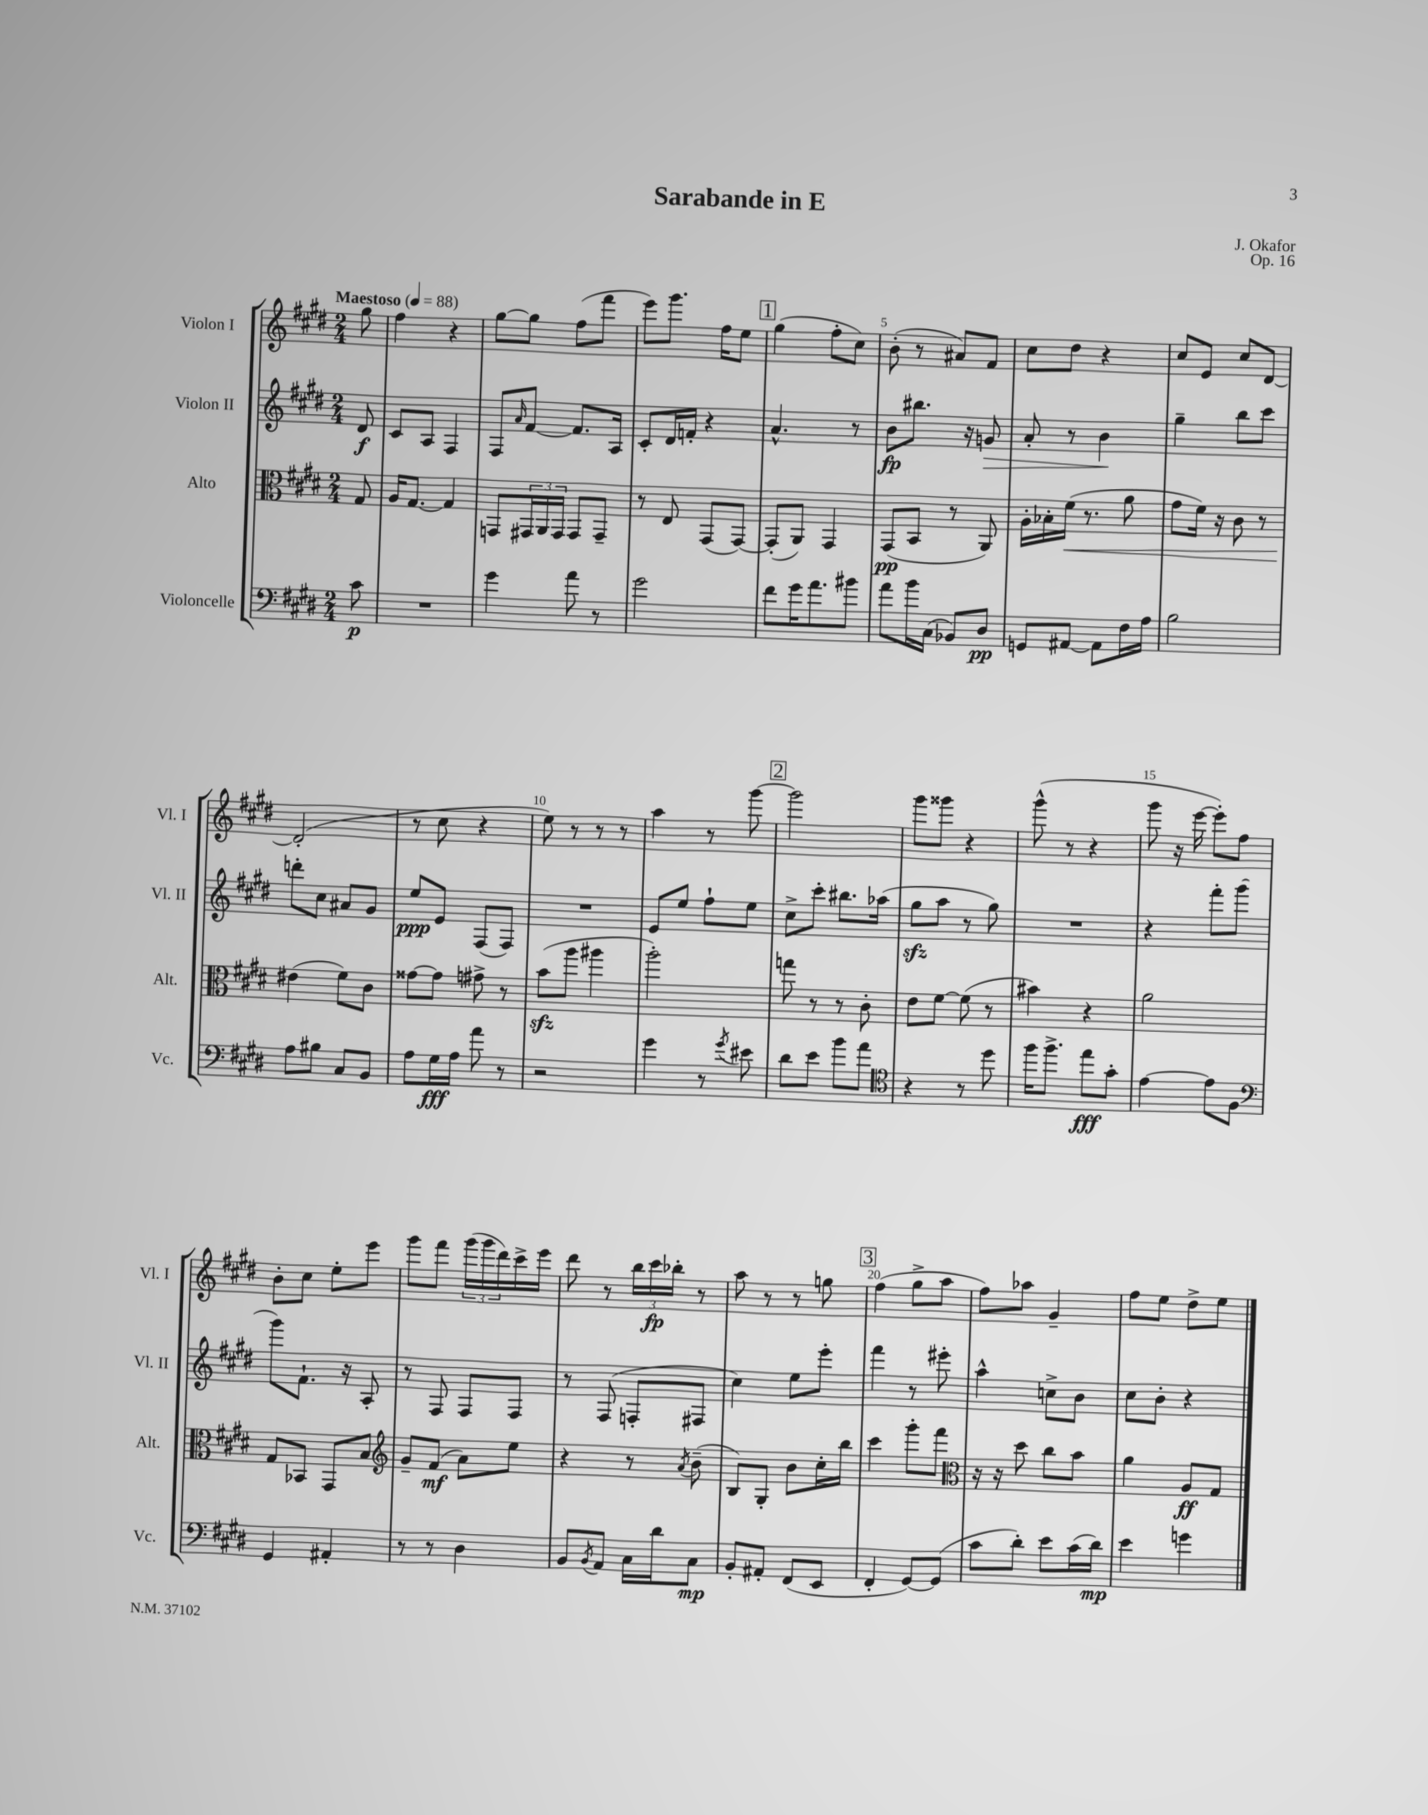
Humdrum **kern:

**kern	**kern	**kern	**kern
*staff4	*staff3	*staff2	*staff1
*clefF4	*clefC3	*clefG2	*clefG2
*k[f#c#g#d#]	*k[f#c#g#d#]	*k[f#c#g#d#]	*k[f#c#g#d#]
*M2/4	*M2/4	*M2/4	*M2/4
*MM88	*MM88	*MM88	*MM88
8c#	8G#	8d#	8gg#
=	=	=	=
2r	16A	8c#	4ff#
.	[8.G#	.	.
.	.	8A	.
.	4G#]	4F#	4r
=	=	=	=
4g#	8GG	8F#	[8gg#
.	.	16qqa	.
.	24GG#	[8f#	8gg#]
.	24AA	.	.
.	24GG#	.	.
8a	8GG#	8.f#]	(8ff#
8r	8GG#~	.	8fff#
.	.	16A	.
=	=	=	=
2g#	8r	8c#'	8eee)
.	8E	16d#	8.ggg#
.	.	16f'	.
.	(8GG#	4r	.
.	.	.	16ff#
.	[8GG#)	.	8ee
=	=	=	=
8f#	(8GG#']	4.a^^	(4gg#
16g#	8AA)	.	.
8.a	.	.	.
.	4GG#	.	8ff#'
8b#	.	8r	8cc#)
=	=	=	=
8a	(8GG#	8b	(8b'
16b	8BB	8.bb#	8r
(16C#	.	.	.
8BB-)	8r	.	8a#)
.	.	16r	.
8D#	8AA)	8g	8f#
=	=	=	=
8GG	16A'	8a'	8cc#
.	16B-'	.	.
[8AA#	(16f#	8r	8dd#
.	8.r	.	.
8AA#]	.	4b	4r
16F#	8a	.	.
16A	.	.	.
=	=	=	=
2B	8g#	4gg#~	8cc#
.	16f#)	.	8e
.	16r	.	.
.	8c#	8bb	8cc#
.	8r	8ccc#	[8d#
=	=	=	=
8A	(4e#	8ddd'	(2d#']
8B#	.	8cc#	.
8C#	8f#)	8a#	.
8BB	8c#	8g#	.
=	=	=	=
8A	[8g##	8ee	8r
16G#	8g##]	8e	8cc#
16A	.	.	.
8a	8g#^	(8F#	4r
8r	8r	8F#)	.
=	=	=	=
2r	(8b	2r	8ee)
.	8aa	.	8r
.	4aa#	.	8r
.	.	.	8r
=	=	=	=
4g#	2aa')	8e	4aa
.	.	8ee	.
8r	.	8ff#`	8r
8qg#	.	.	.
8e#	.	8ee	[8ggg#
=	=	=	=
8d#	8gg	8cc#^	2ggg#]
8e	8r	8ccc#'	.
8b	8r	8.bb#	.
8a	8c#'	.	.
.	.	(16aa-	.
=	=	=	=
*clefC4	*	*	*
4r	8e	8gg#	8ggg#
.	[8f#	8aa	8ggg##
8r	(8f#]	8r	4r
8dd#	8r	8gg#)	.
=	=	=	=
16ff#	4b#)	2r	(8ggg#^^
8.ff#^	.	.	.
.	.	.	8r
8ee	4r	.	4r
8g#'	.	.	.
=	=	=	=
[4e	2a	4r	8ggg#
.	.	.	16r
.	.	.	[16eee
8e]	.	8fff#'	8eee'])
8F#	.	(8ggg#	8ff#
=	=	=	=
*clefF4	*	*	*
4GG#	8G#	8ggg#)	8b'
.	8BB-	8.f#`	8cc#
4AA#'	8GG#	.	8ee'
.	.	16r	.
.	8B	8A'	8eee
=	=	=	=
*	*clefG2	*	*
8r	8g#~	8r	8ggg#
8r	(8f#	8F#	8fff#
4D#	8a)	8F#	(24ggg#
.	.	.	24ggg#
.	.	.	24ddd#)
.	8ee	8F#	16ccc#^
.	.	.	16eee
=	=	=	=
8BB	4r	8r	8ddd#
8qBB	.	.	.
8AA	.	(8F#	8r
16C#	8r	8F'	24bb
.	.	.	24ccc#
16d#	.	.	.
.	.	.	24bb-'
.	8qa	.	.
8C#	(8b~	8F#	8r
=	=	=	=
8BB'	8B)	4cc#)	8aa
8AA#'	8G#'	.	8r
(8FF#	8b	8ee	8r
8EE	16cc#'	8eee'	8gg
.	16bb	.	.
=	=	=	=
4FF#'	4ccc#	4fff#	(4ff#
[8GG#)	8ggg#'	8r	8gg#^
(8GG#]	8fff#	8eee#'	8aa
=	=	=	=
*	*clefC3	*	*
8c#	16r	4aa^^	8ff#)
.	16r	.	.
8d#')	8dd#	.	8aa-
8e	8cc#	8cc^	4g#~
(16c#	8b	8b	.
16d#)	.	.	.
=	=	=	=
4e	4a	8cc#	8ff#
.	.	8b'	8ee
4g	8A	4r	8dd#^
.	8G#	.	8ee
==	==	==	==
*-	*-	*-	*-
